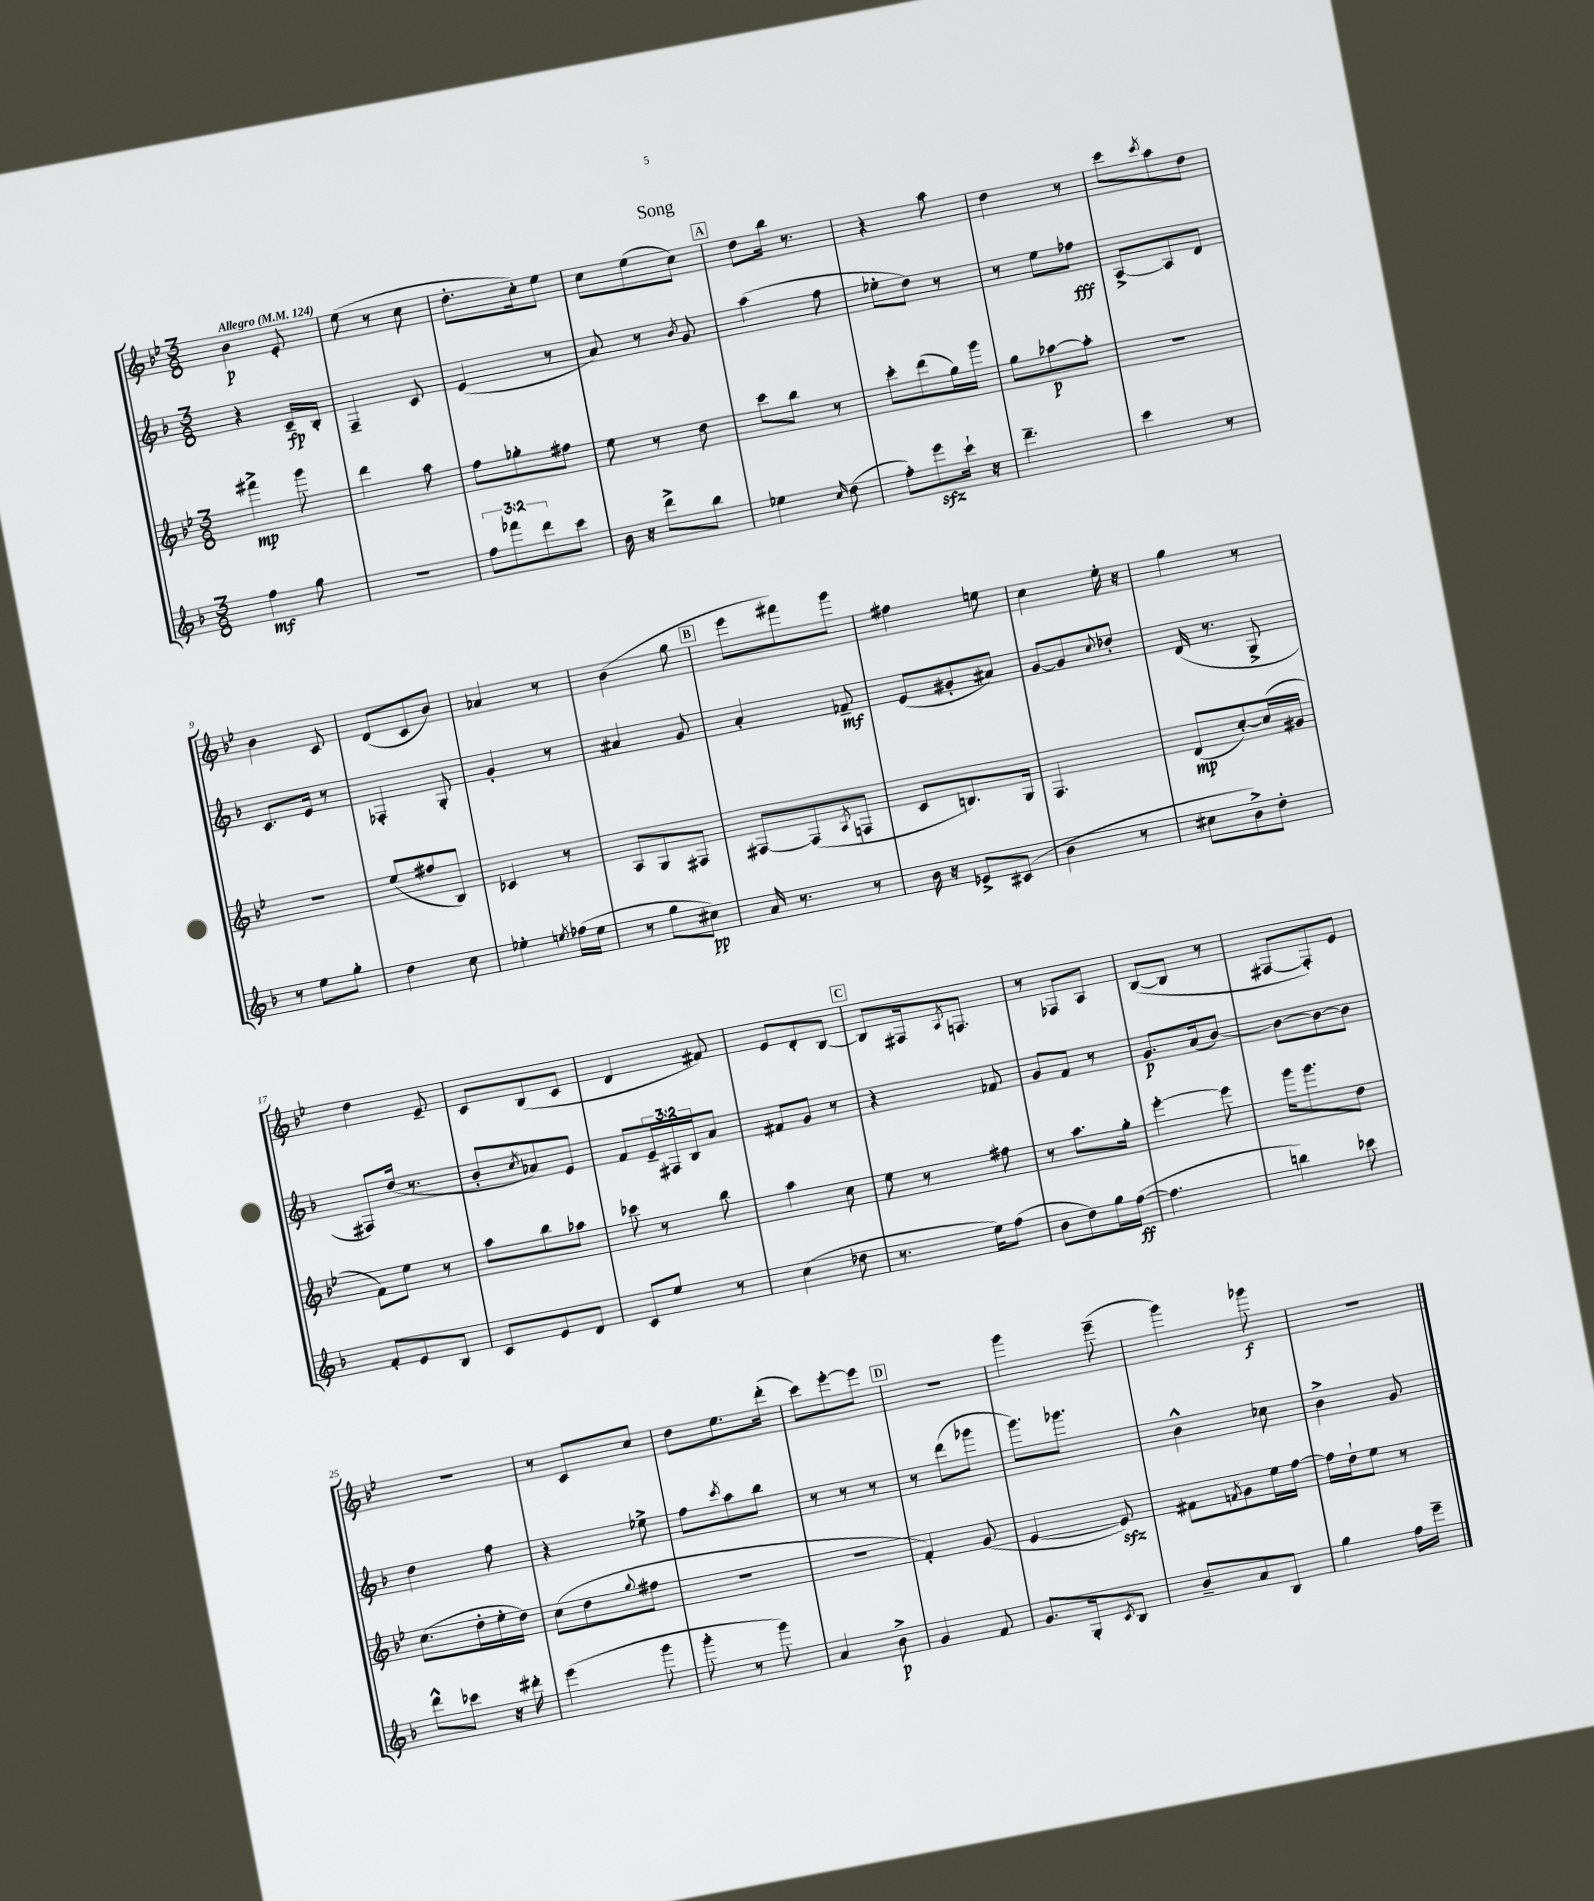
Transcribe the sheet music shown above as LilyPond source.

\header { title = "Song" }
<<
\new StaffGroup <<
\new Staff = "s0" {
    \clef treble \key bes \major \numericTimeSignature \time 3/8 \tempo "Allegro" 4 = 124
    bes'4\p ees'8-. |
    ees''8( r8 c''8 |
    d''8.-. c''16-.) ees''8 |
    c''8 ees''8( c''8) |
    \mark \markup { \box "A" } d''8 bes''16 r8. |
    r4 a''8 |
    d''4 r8 |
    c'''8 \acciaccatura { c'''8 } a''8 d''8 |
    bes'4 c'8 |
    d'8( c'8 bes'8) |
    aes'4 r8 |
    bes'4( g''8 |
    \mark \markup { \box "B" } ees'''8 fis'''8) g'''8 |
    fis''4 e''8 |
    c''4 ees''16-. r16 |
    g''4 r8 |
    d''4 ees'8-- |
    c'8 bes8( c'8 |
    d'4 fis'8) |
    ees'8 d'8-. bes8~ |
    \mark \markup { \box "C" } bes8 fis16 \acciaccatura { a8 } f8. |
    r8 fes8 a8 |
    bes8~( bes8 r8 |
    fis8~ fis8-.) ees'8 |
    R4. |
    r8 c'8 c''8 |
    d''8 ees''8. d'''16-.( |
    c'''8) ees'''8~-. ees'''8 |
    \mark \markup { \box "D" } r4. |
    g'''4 ees'''8--( |
    g'''4) ges'''8\f |
    R4. \bar "|." |
}
\new Staff = "s1" {
    \clef treble \key f \major \numericTimeSignature \time 3/8 \override Staff.TupletNumber.text = #tuplet-number::calc-fraction-text
    r4 c'16--\fp bes16-. |
    f4-- c'8 |
    e'4( r8 |
    a'8) r8 \acciaccatura { bes'8 } g'8 |
    \mark \markup { \box "A" } a''4( f''8 |
    ees''8-. d''8) r8 |
    r8 e''8 fes''8\fff |
    a8~-> a8 d'8 |
    c'8. e'16 r8 |
    fes4-. g8-. |
    g'4-. r8 |
    ais'4 g'8 |
    \mark \markup { \box "B" } a'4-. fes'8--\mf |
    e'8( gis'8-. ais'8) |
    g'8~ g'8 \appoggiatura { c''8 } des''8-. |
    d'16( r8. g8-> |
    fis8) d''16( r8. |
    bes'8-. \acciaccatura { c''8 } aes'8) e'8 |
    f'8 \tuplet 3/2 { e'16-- fis16 bes16 } a'8 |
    fis'8 g'8 r8 |
    \mark \markup { \box "C" } r4 fes'8 |
    g'8 f'8 r8 |
    g'8.\p a'16( bes'8~) |
    bes'8~ bes'8~ bes'8 |
    d''4 f''8 |
    r4 ees''8-> |
    f''8 \acciaccatura { c'''8 } a''8 bes''8 |
    r8 r8 r8 |
    \mark \markup { \box "D" } r8 d'''8( ges'''8 |
    g'''8.) ges'''8. |
    bes'4-^ ces''8 |
    bes'4-> g'8 \bar "|." |
}
\new Staff = "s2" {
    \clef treble \key bes \major \numericTimeSignature \time 3/8
    fis'''4->\mp g'''8 |
    d'''4 a''8 |
    f''8 ges''8-. fis''8 |
    ees''8 r8 d''8 |
    \mark \markup { \box "A" } c'''8 bes''8 r8 |
    c'''8-. d'''8( g''16) g'''16 |
    g''8 aes''8~\p aes''8-. |
    R4. |
    R4. |
    ees''8( fis''8 bes8) |
    ces'4 r8 |
    a8 g8 fis8 |
    \mark \markup { \box "B" } fis8~ fis8( \acciaccatura { a8 } f8 |
    c'8 b8.) g16 |
    f4. |
    d'8\mp( c''8~-.) c''16( gis'16 |
    f'8) ees''8 r8 |
    a''8 bes''8 aes''8 |
    ces'''8 r8 bes''8 |
    a''4 c''8 |
    \mark \markup { \box "C" } ees''8 r8 fis''8 |
    r8 a''8. g''16-. |
    ees'''4~-. ees'''8 |
    g'''16 g'''8. d''8 |
    c''8.( d''16-. ees''16-. d''16) |
    c''8( d''8 \appoggiatura { g''8 } fis''8 |
    R4. |
    R4. |
    \mark \markup { \box "D" } f'4-.) g'8( |
    ees'4~ ees'8\sfz) |
    fis'8 \acciaccatura { f'8 } g'8 ees''16 f''16~ |
    f''16 d''16-! ees''8 r8 \bar "|." |
}
\new Staff = "s3" {
    \clef treble \key f \major \numericTimeSignature \time 3/8 \override Staff.TupletNumber.text = #tuplet-number::calc-fraction-text
    f''4\mf g''8 |
    R4. |
    \tuplet 3/2 { f''8 fes'''8 d'''8 } c'''8 |
    bes'16 r16 d'''8-> bes''8 |
    \mark \markup { \box "A" } ees''4 \grace { c''16 } d''8( |
    f''8-.) e'''8\sfz c'''16-! r16 |
    d'''4.-- |
    c'''4 r8 |
    r8 e''8 g''8-. |
    d''4 c''8 |
    ees''4-. \acciaccatura { e''8 } fes''16( e''16 |
    r8 g''8 cis''8\pp) |
    \mark \markup { \box "B" } a'16 r8. r8 |
    bes'16 r16 ees'8-> cis'8( |
    bes'4 r8 |
    cis''8 bes'8->) d''8-. |
    f'8-. e'8 bes8 |
    c'8 e'8 d'8 |
    c'8 e''8 r8 |
    c''4( des''8 |
    \mark \markup { \box "C" } r8. e''16) f''8( |
    bes'8 d''8) g''16 f''16~\ff( |
    f''4. |
    b''4) ces'''8 |
    d'''8-^ ces'''8 r16 dis'''16-. |
    e'''4( g'''8 |
    g'''8-. r8 g'''8) |
    a'4 bes'8->\p |
    \mark \markup { \box "D" } g'4 f'8 |
    g'8. g16-. \acciaccatura { c'8 } bes8 |
    bes'8-- a'8 bes8 |
    g''4 f''16 e'''16-- \bar "|." |
}
>>
>>
